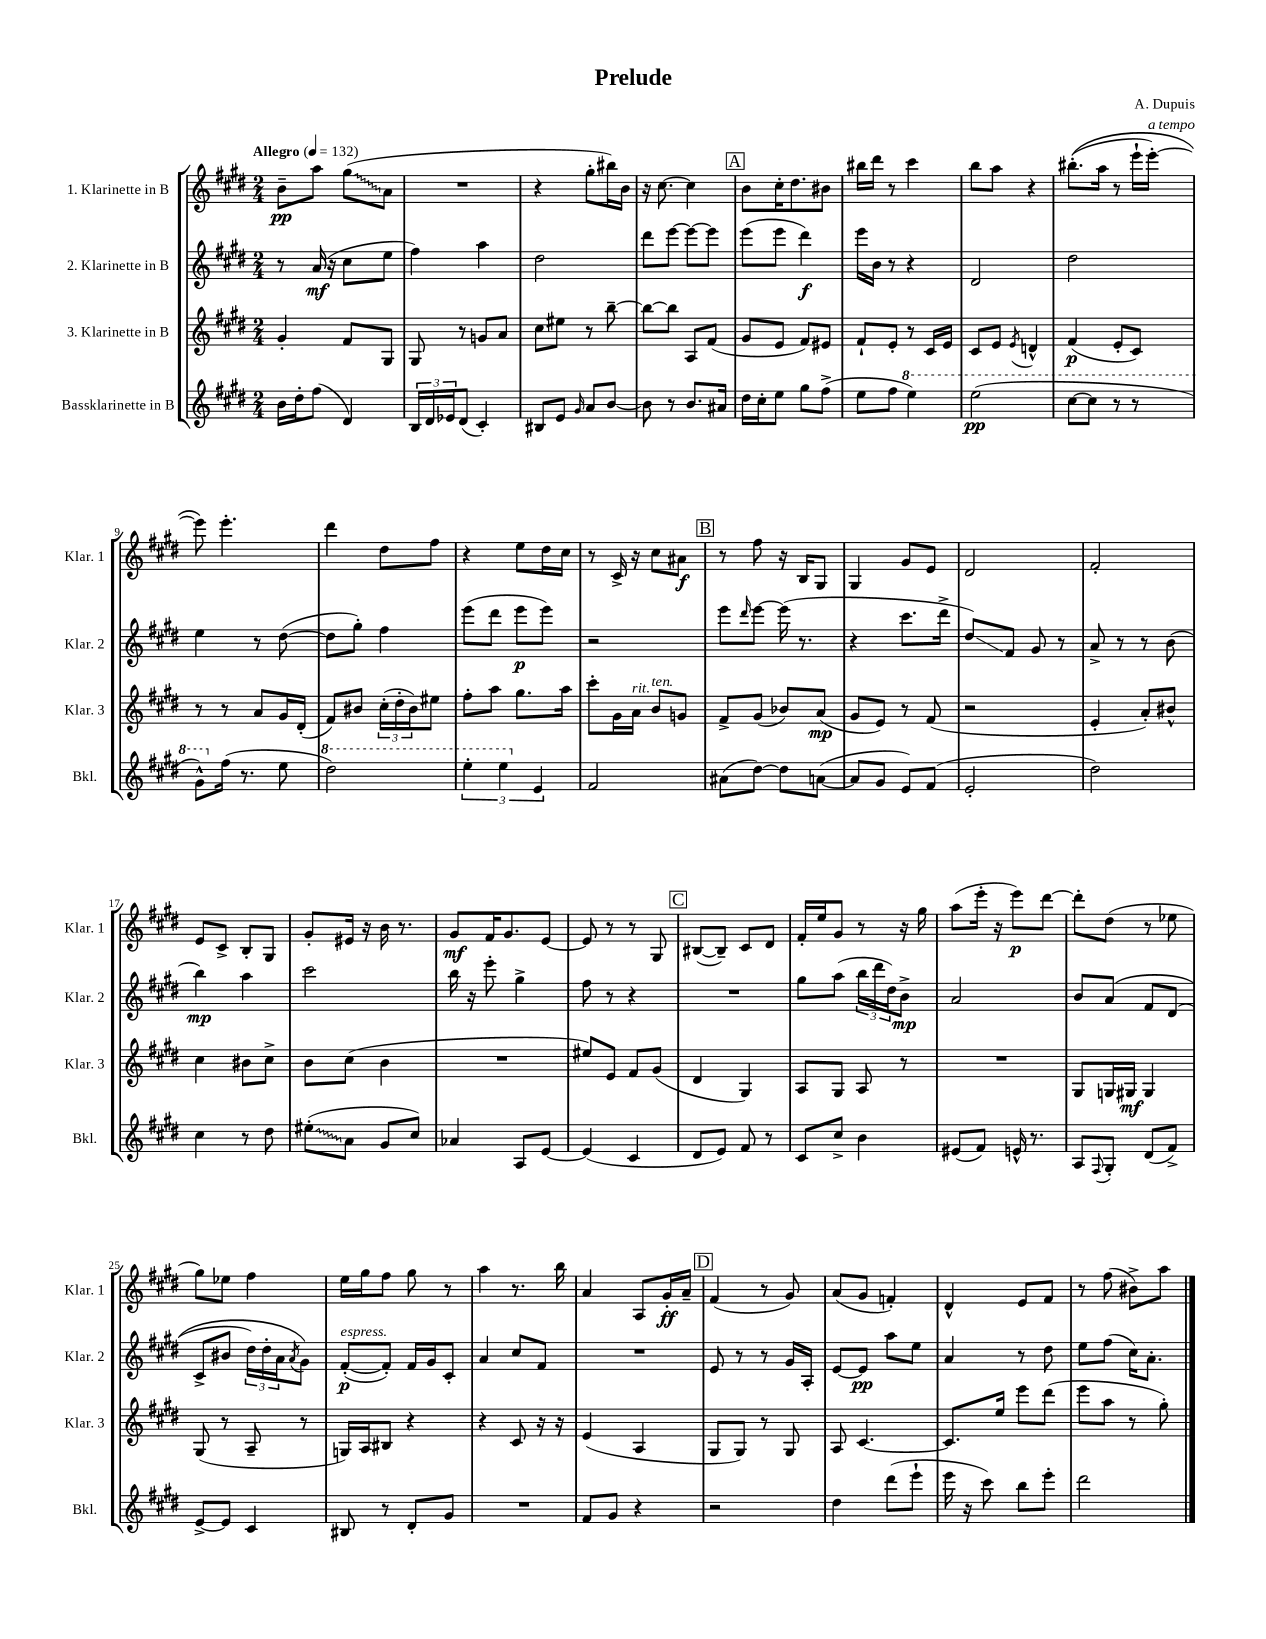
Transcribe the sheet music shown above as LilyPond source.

\header { title = "Prelude" composer = "A. Dupuis" }
<<
\new StaffGroup <<
\new Staff = "s0" \with { instrumentName = "1. Klarinette in B" shortInstrumentName = "Klar. 1" } {
    \clef treble \key e \major \numericTimeSignature \time 2/4 \tempo "Allegro" 4 = 132
    b'8--\pp a''8 \once \override Glissando.style = #'zigzag gis''8\glissando( a'8 |
    R2 |
    r4 gis''8-. bis''16) b'16 |
    r16 cis''8.~ cis''4 |
    \mark \markup { \box "A" } b'8 cis''16-. dis''8. bis'8 |
    bis''16 dis'''16 r8 cis'''4 |
    b''8 a''8 r4 |
    bis''8.-.(\( a''16 r8 e'''16-! e'''16~-.^\markup { \italic "a tempo" }) |
    e'''8\) e'''4.-. |
    dis'''4 dis''8 fis''8 |
    r4 e''8 dis''16 cis''16 |
    r8 cis'16-> r16 cis''8 ais'8\f |
    \mark \markup { \box "B" } r8 fis''8 r16 b16 gis8 |
    gis4 gis'8 e'8 |
    dis'2 |
    fis'2-. |
    e'8 cis'8-> b8-. gis8 |
    gis'8-. eis'16 r16 b'16 r8. |
    gis'8\mf fis'16 gis'8. e'8~ |
    e'8 r8 r8 gis8 |
    \mark \markup { \box "C" } bis8~( bis8--) cis'8 dis'8 |
    fis'16-. e''16 gis'8 r8 r16 gis''16 |
    a''8( e'''16-. r16 e'''8\p) dis'''8~ |
    dis'''8-. dis''8( r8 ees''8 |
    gis''8) ees''8 fis''4 |
    e''16 gis''16 fis''8 gis''8 r8 |
    a''4 r8. b''16 |
    a'4 a8 gis'16-.\ff a'16-- |
    \mark \markup { \box "D" } fis'4( r8 gis'8) |
    a'8( gis'8 f'4-.) |
    dis'4-^ e'8 fis'8 |
    r8 fis''8( bis'8->) a''8 \bar "|." |
}
\new Staff = "s1" \with { instrumentName = "2. Klarinette in B" shortInstrumentName = "Klar. 2" } {
    \clef treble \key e \major \numericTimeSignature \time 2/4
    r8 a'16\mf( r16 cis''8 e''8 |
    fis''4) a''4 |
    dis''2 |
    dis'''8 e'''8~ e'''8~ e'''8 |
    \mark \markup { \box "A" } e'''8( e'''8 dis'''4\f) |
    e'''16 b'16 r8 r4 |
    dis'2 |
    dis''2 |
    e''4 r8 dis''8~( |
    dis''8 gis''8-.) fis''4 |
    e'''8( dis'''8 e'''8\p e'''8) |
    r2 |
    \mark \markup { \box "B" } e'''8 \grace { dis'''16 } e'''8~ e'''16( r8. |
    r4 cis'''8. dis'''16-> |
    dis''8\glissando) fis'8 gis'8 r8 |
    a'8-> r8 r8 b'8( |
    b''4\mp) a''4 |
    cis'''2 |
    b''16 r16 e'''8-. gis''4-> |
    fis''8 r8 r4 |
    \mark \markup { \box "C" } R2 |
    gis''8 a''8( \tuplet 3/2 { b''16 dis'''16 dis''16) } b'8->\mp |
    a'2 |
    b'8 a'8\( fis'8 dis'8( |
    cis'8-> bis'8 \tuplet 3/2 { dis''16) dis''16-. a'16 } \acciaccatura { a'8 } gis'8\) |
    fis'8~-.\p^\markup { \italic "espress." }( fis'8-.) fis'16 gis'16 cis'8-. |
    a'4 cis''8 fis'8 |
    R2 |
    \mark \markup { \box "D" } e'8 r8 r8 gis'16 a16-. |
    e'8~ e'8\pp a''8 e''8 |
    a'4 r8 dis''8 |
    e''8 fis''8( cis''16) a'8.-. \bar "|." |
}
\new Staff = "s2" \with { instrumentName = "3. Klarinette in B" shortInstrumentName = "Klar. 3" } {
    \clef treble \key e \major \numericTimeSignature \time 2/4
    gis'4-. fis'8 gis8 |
    gis8 r8 g'8 a'8 |
    cis''8 eis''8 r8 b''8~-- |
    b''8~ b''8 a8 fis'8( |
    \mark \markup { \box "A" } gis'8 e'8 fis'8) eis'8 |
    fis'8-! e'8-. r8 cis'16 e'16 |
    cis'8 e'8 \acciaccatura { e'8 } d'4-^ |
    fis'4\p( e'8-. cis'8) |
    r8 r8 a'8 gis'16 dis'16-.( |
    fis'8) bis'8 \tuplet 3/2 { cis''16-.( dis''16-. bis'16) } eis''8 |
    fis''8-. a''8 gis''8. a''16 |
    cis'''8-. gis'16 a'16^\markup { \italic "rit." } b'8^\markup { \italic "ten." } g'8 |
    \mark \markup { \box "B" } fis'8-> gis'8( bes'8) a'8\mp( |
    gis'8 e'8) r8 fis'8( |
    r2 |
    e'4-. a'8-.) bis'8-^ |
    cis''4 bis'8 cis''8-> |
    b'8 cis''8( b'4 |
    R2 |
    eis''8) e'8 fis'8 gis'8( |
    \mark \markup { \box "C" } dis'4 gis4) |
    a8 gis8 a8 r8 |
    R2 |
    gis8 g16 gis16\mf gis4 |
    gis8( r8 a8-- r8 |
    g16) a16 bis8 r4 |
    r4 cis'8 r16 r16 |
    e'4( a4 |
    \mark \markup { \box "D" } gis8 gis8) r8 gis8 |
    a8 cis'4.~ |
    cis'8. e''16 e'''8 dis'''8( |
    e'''8 a''8 r8 gis''8-.) \bar "|." |
}
\new Staff = "s3" \with { instrumentName = "Bassklarinette in B" shortInstrumentName = "Bkl." } {
    \clef treble \key e \major \numericTimeSignature \time 2/4
    b'16 dis''16-. fis''8( dis'4) |
    \tuplet 3/2 { b16 dis'16 ees'16 } dis'8( cis'4-.) |
    bis8 e'8 \grace { gis'16 } a'8 b'8~ |
    b'8 r8 b'8. ais'16 |
    \mark \markup { \box "A" } dis''16 cis''16-. e''8 gis''8 fis''8->( |
    e''8 fis''8 \ottava #1 e'''4) |
    e'''2\pp( |
    cis'''8~ cis'''8 r8 r8 |
    gis''8-^) \ottava #0 fis''16( r8. e''8 |
    \ottava #1 dis'''2) |
    \tuplet 3/2 { e'''4-. e'''4 \ottava #0 e'4 } |
    fis'2 |
    \mark \markup { \box "B" } ais'8( dis''8~) dis''8 a'8~( |
    a'8 gis'8 e'8) fis'8( |
    e'2-. |
    dis''2) |
    cis''4 r8 dis''8 |
    \once \override Glissando.style = #'zigzag eis''8-.\glissando( a'8 gis'8 cis''8) |
    aes'4 a8 e'8~ |
    e'4( cis'4 |
    \mark \markup { \box "C" } dis'8 e'8) fis'8 r8 |
    cis'8 cis''8-> b'4 |
    eis'8( fis'8) e'16-^ r8. |
    a8 \appoggiatura { fis8 } gis8-. dis'8( fis'8->) |
    e'8~-> e'8 cis'4 |
    bis8 r8 dis'8-. gis'8 |
    R2 |
    fis'8 gis'8 r4 |
    \mark \markup { \box "D" } r2 |
    dis''4 dis'''8( e'''8-! |
    e'''16 r16 cis'''8) b''8 e'''8-. |
    dis'''2 \bar "|." |
}
>>
>>
